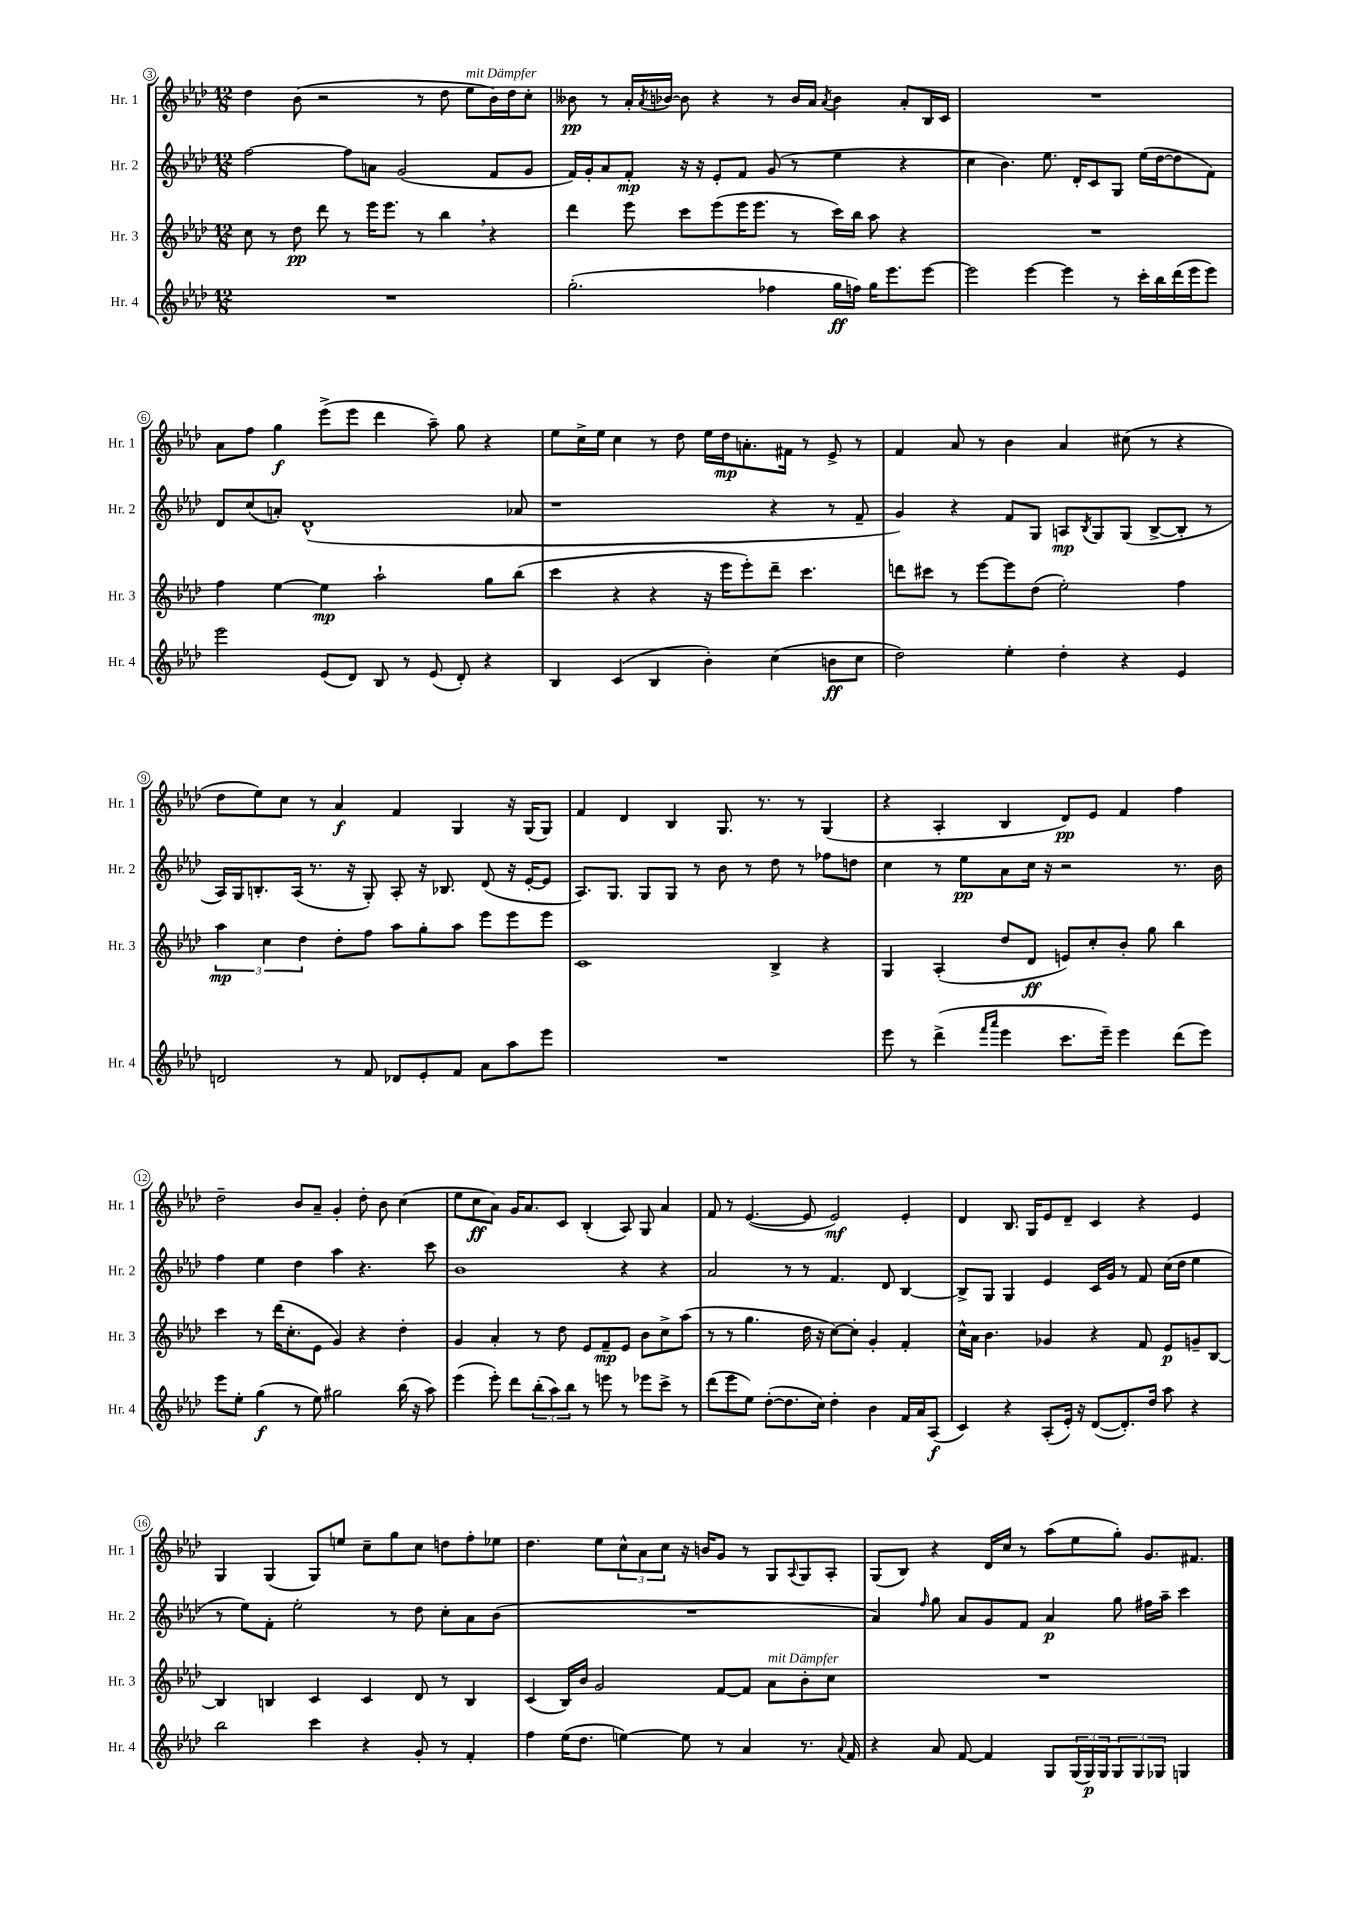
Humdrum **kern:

**kern	**dynam	**kern	**dynam	**kern	**dynam	**kern	**dynam
*part4	*part4	*part3	*part3	*part2	*part2	*part1	*part1
*staff4	*staff4	*staff3	*staff3	*staff2	*staff2	*staff1	*staff1
*I"Hr. 4	*	*I"Hr. 3	*	*I"Hr. 2	*	*I"Hr. 1	*
*I'Hr. 4	*	*I'Hr. 3	*	*I'Hr. 2	*	*I'Hr. 1	*
*clefG2	*	*clefG2	*	*clefG2	*	*clefG2	*
*k[b-e-a-d-]	*	*k[b-e-a-d-]	*	*k[b-e-a-d-]	*	*k[b-e-a-d-]	*
*M12/8	*	*M12/8	*	*M12/8	*	*M12/8	*
=3	=3	=3	=3	=3	=3	=3	=3
1.r	.	8cc\	.	[2ff\	.	4dd-\	.
.	.	8r	.	.	.	.	.
.	.	8dd-\	pp	.	.	(8b-\	.
.	.	8ddd-\	.	.	.	2r	.
.	.	8r	.	8ff\L]	.	.	.
.	.	16eee-\KL	.	8an\J	.	.	.
.	.	8.eee-\J	.	.	.	.	.
.	.	.	.	(2g/	.	.	.
.	.	8r	.	.	.	8r	.
.	.	4bb-,\	.	.	.	8dd-\	.
!	!	!	!	!	!	!LO:TX:a:i:t=mit Dämpfer	!
.	.	.	.	.	.	8ee-\L	.
.	.	4r	.	8f/L	.	16b-\L)	.
.	.	.	.	.	.	16dd-\J	.
.	.	.	.	8g/J	.	8cc'\J	.
=4	=4	=4	=4	=4	=4	=4	=4
(2.gg'\	.	4ddd-\	.	16f/LL)	.	8b--X\	pp
.	.	.	.	16g'/J	.	.	.
.	.	.	.	8a-/	.	8r	.
.	.	8eee-\	.	8f'/J	mp	16a-'/LL	.
.	.	.	.	.	.	8qa-/	.
.	.	.	.	.	.	[16b-X/JJ	.
.	.	8ccc\L	.	16r	.	8b-\]	.
.	.	.	.	16r	.	.	.
.	.	(8eee-\	.	8e-'/L	.	4r	.
.	.	16eee-\K	.	8f/J	.	.	.
.	.	8.eee-\J	.	.	.	.	.
4ff-X\	.	.	.	(8g/	.	8r	.
.	.	8r	.	8r	.	16b-/LL	.
.	.	.	.	.	.	16a-/JJ	.
.	.	.	.	.	.	8qa-/	.
16gg\LL	ff	16ccc\LL)	.	4ee-\	.	4b-\	.
16ffn\JJ)	.	16bb-\JJ	.	.	.	.	.
16gg\KL	.	8aa-\	.	.	.	.	.
8.eee-\	.	.	.	.	.	.	.
.	.	4r	.	4r	.	8a-'/L	.
[8eee-\J	.	.	.	.	.	16B-/L	.
.	.	.	.	.	.	16c/JJ	.
=5	=5	=5	=5	=5	=5	=5	=5
2eee-\]	.	1.r	.	4cc\	.	1.r	.
.	.	.	.	4.b-\)	.	.	.
[4eee-\	.	.	.	.	.	.	.
.	.	.	.	8.ee-\	.	.	.
4eee-\]	.	.	.	.	.	.	.
.	.	.	.	16d-'/KL	.	.	.
.	.	.	.	8c/	.	.	.
8r	.	.	.	8G/J	.	.	.
16ccc'\LL	.	.	.	(16ee-\LL	.	.	.
16bb-\	.	.	.	[16dd-\J	.	.	.
(16ddd-\	.	.	.	8dd-\]	.	.	.
16eee-\J	.	.	.	.	.	.	.
8eee-\J)	.	.	.	8f\J)	.	.	.
!!LO:LB:g=z
=6	=6	=6	=6	=6	=6	=6	=6
2eee-\	.	4ff\	.	8d-/L	.	8a-\L	.
.	.	.	.	(8cc/	.	8ff\J	.
.	.	[4ee-\	.	8an'/J)	.	4gg\	f
.	.	.	.	(1d-^^	.	.	.
(8e-/L	.	4ee-\]	mp	.	.	(8eee-^\L	.
8d-/J)	.	.	.	.	.	8eee-\J	.
8B-/	.	2aa-`\	.	.	.	4ddd-\	.
8r	.	.	.	.	.	.	.
(8e-/	.	.	.	.	.	8aa-~\)	.
8d-'/)	.	.	.	.	.	8gg\	.
4r	.	8gg\L	.	.	.	4r	.
.	.	(8bb-\J	.	8a-X/	.	.	.
=7	=7	=7	=7	=7	=7	=7	=7
4B-/	.	4ccc\	.	1r	.	8ee-\L	.
.	.	.	.	.	.	16cc^\L	.
.	.	.	.	.	.	16ee-\JJ	.
(4c/	.	4r	.	.	.	4cc\	.
4B-/	.	4r	.	.	.	8r	.
.	.	.	.	.	.	8dd-\	.
4b-'\)	.	16r	.	.	.	16ee-\LL	.
.	.	16eee-\KL	.	.	.	16dd-\J	mp
.	.	8eee-'\)	.	.	.	8.an'\	.
(4cc\	.	8ddd-~\J	.	4r	.	.	.
.	.	.	.	.	.	16f#X\Jk	.
.	.	4.ccc\	.	.	.	8r	.
8bn\L	ff	.	.	8r	.	8e-^/	.
8cc\J	.	.	.	8f~/	.	8r	.
=8	=8	=8	=8	=8	=8	=8	=8
2dd-\)	.	8dddn\L	.	4g/)	.	4f/	.
.	.	8ccc#X\J	.	.	.	.	.
.	.	8r	.	4r	.	8a-/	.
.	.	[8eee-\L	.	.	.	8r	.
4ee-'\	.	8eee-\]	.	8f/L	.	4b-\	.
.	.	(8dd-\J	.	8G/J	.	.	.
4dd-'\	.	2ee-'\)	.	8An/L	mp	4a-/	.
.	.	.	.	8qB-/	.	.	.
.	.	.	.	8G/	.	.	.
4r	.	.	.	(8G/J	.	(8cc#X\	.
.	.	.	.	[8B-^/L	.	8r	.
4e-/	.	4ff\	.	8B-'/J]	.	4r	.
.	.	.	.	8r	.	.	.
!!LO:LB:g=z
=9	=9	=9	=9	=9	=9	=9	=9
2dn/	.	6aa-\	mp	16A-/LL)	.	8dd-\L	.
.	.	.	.	16G/J	.	.	.
.	.	.	.	8.Bn'/	.	8ee-\)	.
.	.	6cc\	.	.	.	.	.
.	.	.	.	.	.	8cc\J	.
.	.	.	.	(16A-/Jk	.	.	.
.	.	6dd-\	.	.	.	.	.
.	.	.	.	8.r	.	8r	.
8r	.	8dd-'\L	.	.	.	4a-/	f
.	.	.	.	16r	.	.	.
8f/	.	8ff\J	.	8G'/)	.	.	.
8d-X/L	.	8aa-\L	.	8A-'/	.	4f/	.
8e-'/	.	8gg'\	.	16r	.	.	.
.	.	.	.	8.B-X/	.	.	.
8f/J	.	8aa-\J	.	.	.	4G/	.
8a-\L	.	8eee-\L	.	(8d-/	.	.	.
8aa-\	.	8eee-\	.	16r	.	16r	.
.	.	.	.	[16e-'/KL	.	(16G/KL	.
8eee-\J	.	8eee-\J	.	8e-/J]	.	8G/J)	.
=10	=10	=10	=10	=10	=10	=10	=10
1.r	.	1c	.	8.A-/L)	.	4f/	.
.	.	.	.	8.G/J	.	.	.
.	.	.	.	.	.	4d-/	.
.	.	.	.	8G/L	.	.	.
.	.	.	.	8G/J	.	4B-/	.
.	.	.	.	8r	.	.	.
.	.	.	.	8b-\	.	8.G/	.
.	.	.	.	8r	.	.	.
.	.	.	.	.	.	8.r	.
.	.	4B-^/	.	8dd-\	.	.	.
.	.	.	.	8r	.	8r	.
.	.	4r	.	8ff-X\L	.	(4G/	.
.	.	.	.	8ddn\J	.	.	.
=11	=11	=11	=11	=11	=11	=11	=11
8eee-\	.	4G/	.	4cc\	.	4r	.
8r	.	.	.	.	.	.	.
(4ddd-^\	.	(4A-'/	.	8r	.	4A-'/	.
.	.	.	.	8ee-\L	pp	.	.
16qqfff/LL	.	.	.	.	.	.	.
16qqaaa-/JJ	.	.	.	.	.	.	.
4eee-\	.	8dd-/L	.	8a-\	.	4B-/	.
.	.	8d-/J	ff	16cc\Jk	.	.	.
.	.	.	.	16r	.	.	.
8.ccc\L	.	8en/L)	.	2r	.	8d-/L)	pp
.	.	8cc'/	.	.	.	8e-/J	.
16eee-~\Jk)	.	.	.	.	.	.	.
4eee-\	.	8b-'/J	.	.	.	4f/	.
.	.	8gg\	.	.	.	.	.
(8ddd-\L	.	4bb-\	.	8.r	.	4ff\	.
8eee-\J)	.	.	.	.	.	.	.
.	.	.	.	16b-\	.	.	.
!!LO:LB:g=z
=12	=12	=12	=12	=12	=12	=12	=12
8eee-\L	.	4ccc\	.	4ff\	.	2dd-~\	.
8ee-'\J	.	.	.	.	.	.	.
(4gg\	f	8r	.	4ee-\	.	.	.
.	.	(16ddd-\KL	.	.	.	.	.
.	.	8.cc'\	.	.	.	.	.
8r	.	.	.	4dd-\	.	8b-/L	.
8ee-\)	.	8e-\J	.	.	.	8a-~/J	.
2gg#X\	.	4g/)	.	4aa-\	.	4g'/	.
.	.	4r	.	4.r	.	8dd-'\	.
.	.	.	.	.	.	8b-\	.
(16bb-\	.	4dd-'\	.	.	.	(4cc\	.
16r	.	.	.	.	.	.	.
8aa-\)	.	.	.	8ccc\	.	.	.
=13	=13	=13	=13	=13	=13	=13	=13
(4eee-\	.	4g/	.	1b-	.	8ee-\L	.
.	.	.	.	.	.	8cc\	ff
8eee-'\)	.	4a-'/	.	.	.	8a-\J)	.
8ddd-\L	.	.	.	.	.	16g/KL	.
.	.	.	.	.	.	8.a-/	.
(12bb-'\	.	8r	.	.	.	.	.
12aa-\)	.	.	.	.	.	.	.
.	.	8dd-\	.	.	.	8c/J	.
12bb-\J	.	.	.	.	.	.	.
8r	.	8e-/L	.	.	.	(4B-'/	.
8eeen\	.	8f~/	mp	.	.	.	.
8r	.	8e-/J	.	4r	.	8A-/)	.
8eee-X\L	.	8b-\L	.	.	.	8G/	.
8ccc^\J	.	8cc^\	.	4r	.	4a-/	.
8r	.	(8aa-\J	.	.	.	.	.
=14	=14	=14	=14	=14	=14	=14	=14
(8ddd-\L	.	8r	.	2a-/	.	8f/	.
8eee-\	.	8r	.	.	.	8r	.
8ee-\J)	.	4.gg\	.	.	.	([4.e-/	.
([8dd-'\L	.	.	.	.	.	.	.
8.dd-\]	.	.	.	8r	.	.	.
.	.	16dd-\	.	8r	.	8e-/]	.
16cc\Jk)	.	16r	.	.	.	.	.
4dd-'\	.	[8cc\L)	.	4.f/	.	2e-/)	mf
.	.	8cc'\J]	.	.	.	.	.
4b-\	.	4g'/	.	.	.	.	.
.	.	.	.	8d-/	.	.	.
16f/LL	.	4f'/	.	[4B-/	.	4e-'/	.
16a-/J	.	.	.	.	.	.	.
(8A-/J	f	.	.	.	.	.	.
=15	=15	=15	=15	=15	=15	=15	=15
4c/)	.	16cc^^\LL	.	8B-^/L]	.	4d-/	.
.	.	16a-\JJ	.	.	.	.	.
.	.	4.b-\	.	8G/J	.	.	.
4r	.	.	.	4G/	.	8.B-/	.
.	.	.	.	.	.	16G/KL	.
(8A-'/L	.	4g-X/	.	4e-/	.	8e-/	.
16e-'/Jk)	.	.	.	.	.	8d-~/J	.
16r	.	.	.	.	.	.	.
([8d-/L	.	4r	.	16c/LL	.	4c/	.
.	.	.	.	16g/JJ	.	.	.
8.d-'/])	.	.	.	8r	.	.	.
.	.	8f/	.	8f/	.	4r	.
16dd-/Jk	.	.	.	.	.	.	.
8aa-\	.	8e-/L	p	(16cc\LL	.	.	.
.	.	.	.	16dd-\JJ	.	.	.
4r	.	8gn~/	.	4ee-\	.	4e-/	.
.	.	[8B-/J	.	.	.	.	.
!!LO:LB:g=z
=16	=16	=16	=16	=16	=16	=16	=16
2bb-\	.	4B-/]	.	8r	.	4G/	.
.	.	.	.	8ee-\L)	.	.	.
.	.	4Bn/	.	8f'\J	.	(4G/	.
.	.	.	.	2ee-'\	.	.	.
4ccc\	.	4c/	.	.	.	8G/L)	.
.	.	.	.	.	.	8een/J	.
4r	.	4c/	.	.	.	8cc~\L	.
.	.	.	.	8r	.	8gg\	.
8g'/	.	8d-/	.	8dd-\	.	8cc\J	.
8r	.	8r	.	8cc'\L	.	8ddn\L	.
4f'/	.	4B/	.	8a-\	.	8ff'\	.
.	.	.	.	(8b-\J	.	8ee-X\J	.
=17	=17	=17	=17	=17	=17	=17	=17
4ff\	.	(4c/	.	1.r	.	4.dd-\	.
(16ee-\KL	.	16B-/LL)	.	.	.	.	.
8.dd-\J	.	16b-/JJ	.	.	.	.	.
.	.	2g/	.	.	.	8ee-\L	.
[4een\)	.	.	.	.	.	12cc^^\	.
.	.	.	.	.	.	12a-\	.
.	.	.	.	.	.	12cc\J	.
8ee\]	.	.	.	.	.	16r	.
.	.	.	.	.	.	16bn/KL	.
8r	.	[8f/L	.	.	.	8g/J	.
4a-/	.	8f/J]	.	.	.	8r	.
!	!	!LO:TX:a:i:t=mit Dämpfer	!	!	!	!	!
.	.	8a-\L	.	.	.	8G/L	.
.	.	.	.	.	.	8qqA-/	.
8.r	.	8b-'\	.	.	.	8G/	.
.	.	8cc\J	.	.	.	8A-'/J	.
8qqa-/	.	.	.	.	.	.	.
16f/	.	.	.	.	.	.	.
=18	=18	=18	=18	=18	=18	=18	=18
4r	.	1.r	.	4a-/)	.	(8G/L	.
.	.	.	.	.	.	8B-/J)	.
.	.	.	.	16qqff/	.	.	.
8a-/	.	.	.	8gg\	.	4r	.
[8f/	.	.	.	8a-/L	.	.	.
4f/]	.	.	.	8g/	.	16d-/LL	.
.	.	.	.	.	.	16cc/JJ	.
.	.	.	.	8f/J	.	8r	.
8G/L	.	.	.	4a-/	p	(8aa-\L	.
(24G/L	.	.	.	.	.	8ee-\	.
24G/)	p	.	.	.	.	.	.
24G/J	.	.	.	.	.	.	.
12G/	.	.	.	8gg\	.	8gg'\J)	.
12G/	.	.	.	.	.	.	.
.	.	.	.	16ff#X\LL	.	8.g/L	.
12G-X/J	.	.	.	.	.	.	.
.	.	.	.	16aa-~\JJ	.	.	.
4Gn/	.	.	.	4ccc\	.	.	.
.	.	.	.	.	.	8.f#X/J	.
==	==	==	==	==	==	==	==
*-	*-	*-	*-	*-	*-	*-	*-
